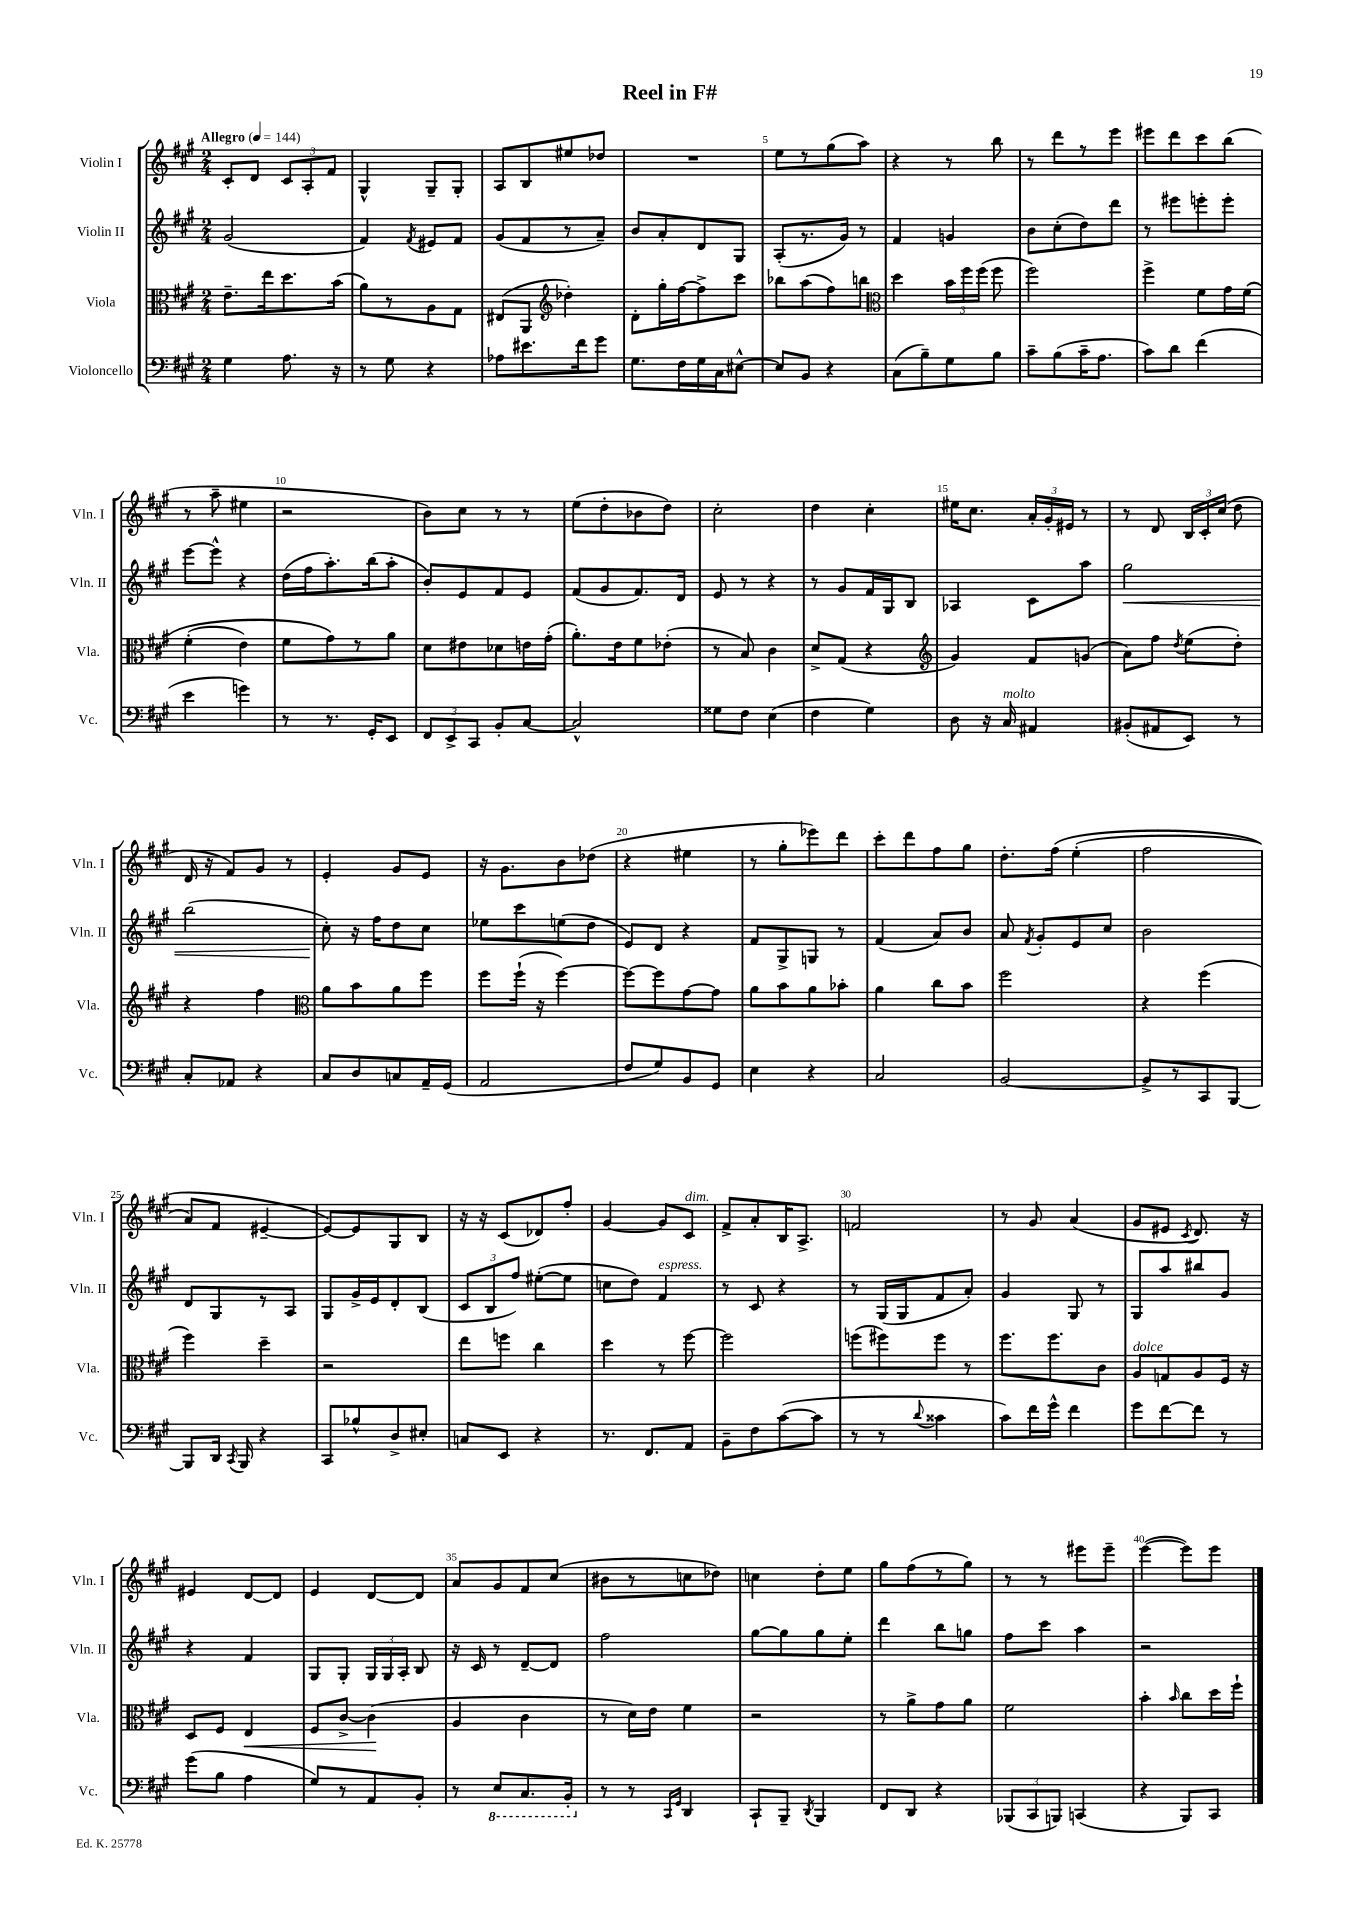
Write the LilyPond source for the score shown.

\header { title = "Reel in F#" }
<<
\new StaffGroup <<
\new Staff = "s0" \with { instrumentName = "Violin I" shortInstrumentName = "Vln. I" } {
    \clef treble \key a \major \numericTimeSignature \time 2/4 \tempo "Allegro" 4 = 144
    \autoBeamOff cis'8[-. d'8] \tuplet 3/2 { cis'8[ a8-. fis'8] } |
    gis4-^ gis8[-- gis8]-. |
    a8[ b8 eis''8 des''8] |
    R2 |
    e''8[ r8 gis''8( a''8]) |
    r4 r8 b''8 |
    r8 d'''8[ r8 e'''8] |
    eis'''8[ d'''8 cis'''8 b''8]( |
    r8 a''8-- eis''4 |
    r2 |
    b'8[) cis''8] r8 r8 |
    e''8[( d''8-. bes'8 d''8]) |
    cis''2-. |
    d''4 cis''4-. |
    eis''16[ cis''8.] \tuplet 3/2 { a'16[-. gis'16-. eis'16] } r8 |
    r8 d'8 \tuplet 3/2 { b16[ cis'16-. cis''16]( } d''8 |
    d'16 r16 fis'8[) gis'8] r8 |
    e'4-. gis'8[ e'8] |
    r16 gis'8.[ b'8 des''8]( |
    r4 eis''4 |
    r8 gis''8[-. ees'''8) d'''8] |
    cis'''8[-. d'''8 fis''8 gis''8] |
    d''8.[-. fis''16]\( e''4-.( |
    fis''2 |
    a'8[) fis'8] eis'4~-- |
    eis'8[~\) eis'8 gis8 b8] |
    r16 r16 cis'8[( des'8) fis''8]-. |
    gis'4~ gis'8[ cis'8]^\markup { \italic "dim." } |
    fis'8[-> a'8-. b16 a8.]-> |
    f'2 |
    r8 gis'8 a'4( |
    gis'8[ eis'8] \acciaccatura { cis'8 } d'8.) r16 |
    eis'4 d'8[~ d'8] |
    e'4 d'8[~ d'8] |
    a'8[ gis'8 fis'8 cis''8]( |
    bis'8[ r8 c''8 des''8]) |
    c''4 d''8[-. e''8] |
    gis''8[ fis''8( r8 gis''8]) |
    r8 r8 eis'''8[ eis'''8]-- |
    e'''4~( e'''8[) e'''8] \bar "|." |
}
\new Staff = "s1" \with { instrumentName = "Violin II" shortInstrumentName = "Vln. II" } {
    \clef treble \key a \major \numericTimeSignature \time 2/4
    \autoBeamOff gis'2( |
    fis'4) \acciaccatura { fis'8 } eis'8[ fis'8] |
    gis'8[( fis'8 r8 a'8]--) |
    b'8[ a'8-. d'8 gis8] |
    a8[-.( r8. gis'16]) r8 |
    fis'4 g'4 |
    b'8[ cis''8-.( d''8) d'''8] |
    r8 eis'''8[ e'''8-. e'''8]-. |
    e'''8[~ e'''8]-^ r4 |
    d''16[( fis''16 a''8.-.) b''16( a''8]-. |
    b'8[-.) e'8 fis'8 e'8] |
    fis'8[( gis'8 fis'8.) d'16] |
    e'8 r8 r4 |
    r8 gis'8[ fis'16 gis16 b8] |
    aes4 cis'8[ a''8] |
    gis''2\< |
    b''2( |
    cis''8-.\!) r16 fis''16[ d''8 cis''8] |
    ees''8[ cis'''8 e''8( d''8] |
    e'8[) d'8] r4 |
    fis'8[ gis8-> g8] r8 |
    fis'4( a'8[) b'8] |
    a'8 \acciaccatura { fis'8 } gis'8[-. e'8 cis''8] |
    b'2 |
    d'8[ gis8 r8 a8] |
    gis8[ gis'16-> e'16 d'8-. b8]( |
    \tuplet 3/2 { cis'8[ b8 fis''8]) } eis''8[~-.( eis''8] |
    c''8[ d''8]) fis'4^\markup { \italic "espress." } |
    r8 cis'8 r4 |
    r8 gis16[( gis16 fis'8 a'8]-.) |
    gis'4 gis8 r8 |
    gis8[ a''8 bis''8 gis'8] |
    r4 fis'4 |
    gis8[ gis8]-. \tuplet 3/2 { gis16[ gis16 a16]-. } b8 |
    r16 cis'16 r8 d'8[~-- d'8] |
    fis''2 |
    gis''8[~ gis''8 gis''8 e''8]-. |
    d'''4 b''8[ g''8] |
    fis''8[ cis'''8] a''4 |
    r2 \bar "|." |
}
\new Staff = "s2" \with { instrumentName = "Viola" shortInstrumentName = "Vla." } {
    \clef alto \key a \major \numericTimeSignature \time 2/4
    \autoBeamOff e'8.[-- e''16 d''8. b'16]( |
    a'8[) r8 a8 gis8] |
    eis8[( a,8] \clef treble des''4-.) |
    d'8[-. gis''16-. fis''16~ fis''8-> cis'''8] |
    bes''8[ a''8( fis''8) b''8] |
    \clef alto d''4 \tuplet 3/2 { b'16[ fis''16 fis''16]( } fis''8 |
    fis''2) |
    fis''4-> fis'8[ gis'16 fis'16]\( |
    fis'4-.( e'4) |
    fis'8[ gis'8\) r8 a'8] |
    d'8[ eis'8 des'8 e'16 gis'16]-.( |
    a'8.[-.) e'16 fis'8 ees'8]-.( |
    r8 b8) cis'4 |
    d'8[-> gis8]( r4 |
    \clef treble gis'4) fis'8[ g'8]( |
    a'8[) fis''8] \acciaccatura { d''8 } e''8[( d''8]-.) |
    r4 fis''4 |
    \clef alto a'8[ b'8 a'8 fis''8] |
    fis''8[ fis''16]-!( r16 fis''4~) |
    fis''8[~ fis''8 gis'8~ gis'8] |
    a'8[ b'8 a'8 bes'8]-. |
    a'4 cis''8[ b'8] |
    fis''2 |
    r4 fis''4( |
    fis''4) d''4-- |
    r2 |
    e''8[ f''8] cis''4 |
    d''4 r8 fis''8~ |
    fis''2 |
    f''8[( fis''8) fis''8] r8 |
    fis''8.[ fis''8. cis'8] |
    a8[^\markup { \italic "dolce" } g8 a8 fis16] r16 |
    d8[ fis8] e4\< |
    fis8[ cis'8]~-> cis'4\!( |
    a4 cis'4 |
    r8 d'16[) e'16] fis'4 |
    r2 |
    r8 a'8[-> gis'8 a'8] |
    fis'2 |
    b'4-. \grace { b'16 } cis''8[ d''16 fis''16]-! \bar "|." |
}
\new Staff = "s3" \with { instrumentName = "Violoncello" shortInstrumentName = "Vc." } {
    \clef bass \key a \major \numericTimeSignature \time 2/4
    \autoBeamOff gis4 a8. r16 |
    r8 gis8 r4 |
    aes8[ eis'8. fis'16 gis'8] |
    gis8.[ fis16 gis16 cis16 eis8]~-^ |
    eis8[ b,8] r4 |
    cis8[( b8--) gis8 b8] |
    cis'8[-- b8( cis'16-- a8.] |
    cis'8[) d'8] fis'4( |
    e'4 g'4) |
    r8 r8. gis,16[-. e,8] |
    \tuplet 3/2 { fis,8[ e,8-> cis,8] } b,8[-. cis8]~ |
    cis2-^ |
    gisis8[ fis8] e4( |
    fis4 gis4) |
    d8 r16 cis16^\markup { \italic "molto" } ais,4 |
    bis,8[-.( ais,8 e,8]) r8 |
    cis8[-. aes,8] r4 |
    cis8[ d8 c8 a,16-- gis,16]( |
    a,2 |
    fis8[ gis8) b,8 gis,8] |
    e4 r4 |
    cis2 |
    b,2~ |
    b,8[-> r8 cis,8 b,,8]~ |
    b,,8[ d,16] \acciaccatura { cis,8 } b,,16 r4 |
    cis,8[ bes8-^ d8-> eis8]-. |
    c8[ e,8] r4 |
    r8. fis,8.[ a,8] |
    b,8[-- fis8 cis'8~( cis'8] |
    r8 r8 \appoggiatura { d'8 } cisis'4 |
    cis'8[) fis'16 gis'16]-^ fis'4 |
    gis'8[ fis'8~ fis'8] r8 |
    gis'8[( b8] a4 |
    gis8[) r8 a,8 b,8]-. |
    r8 \ottava #-1 e,8[ cis,8. b,,16]-. \ottava #0 |
    r8 r8 \grace { cis,16[ gis,16] } d,4 |
    cis,8[-! b,,8]-- \acciaccatura { d,8 } b,,4 |
    fis,8[ d,8] r4 |
    \tuplet 3/2 { bes,,8[( cis,8 b,,8]) } c,4( |
    r4 b,,8[) cis,8] \bar "|." |
}
>>
>>
\layout { \context { \Score \override BarNumber.break-visibility = ##(#f #t #t) barNumberVisibility = #(every-nth-bar-number-visible 5) } }
